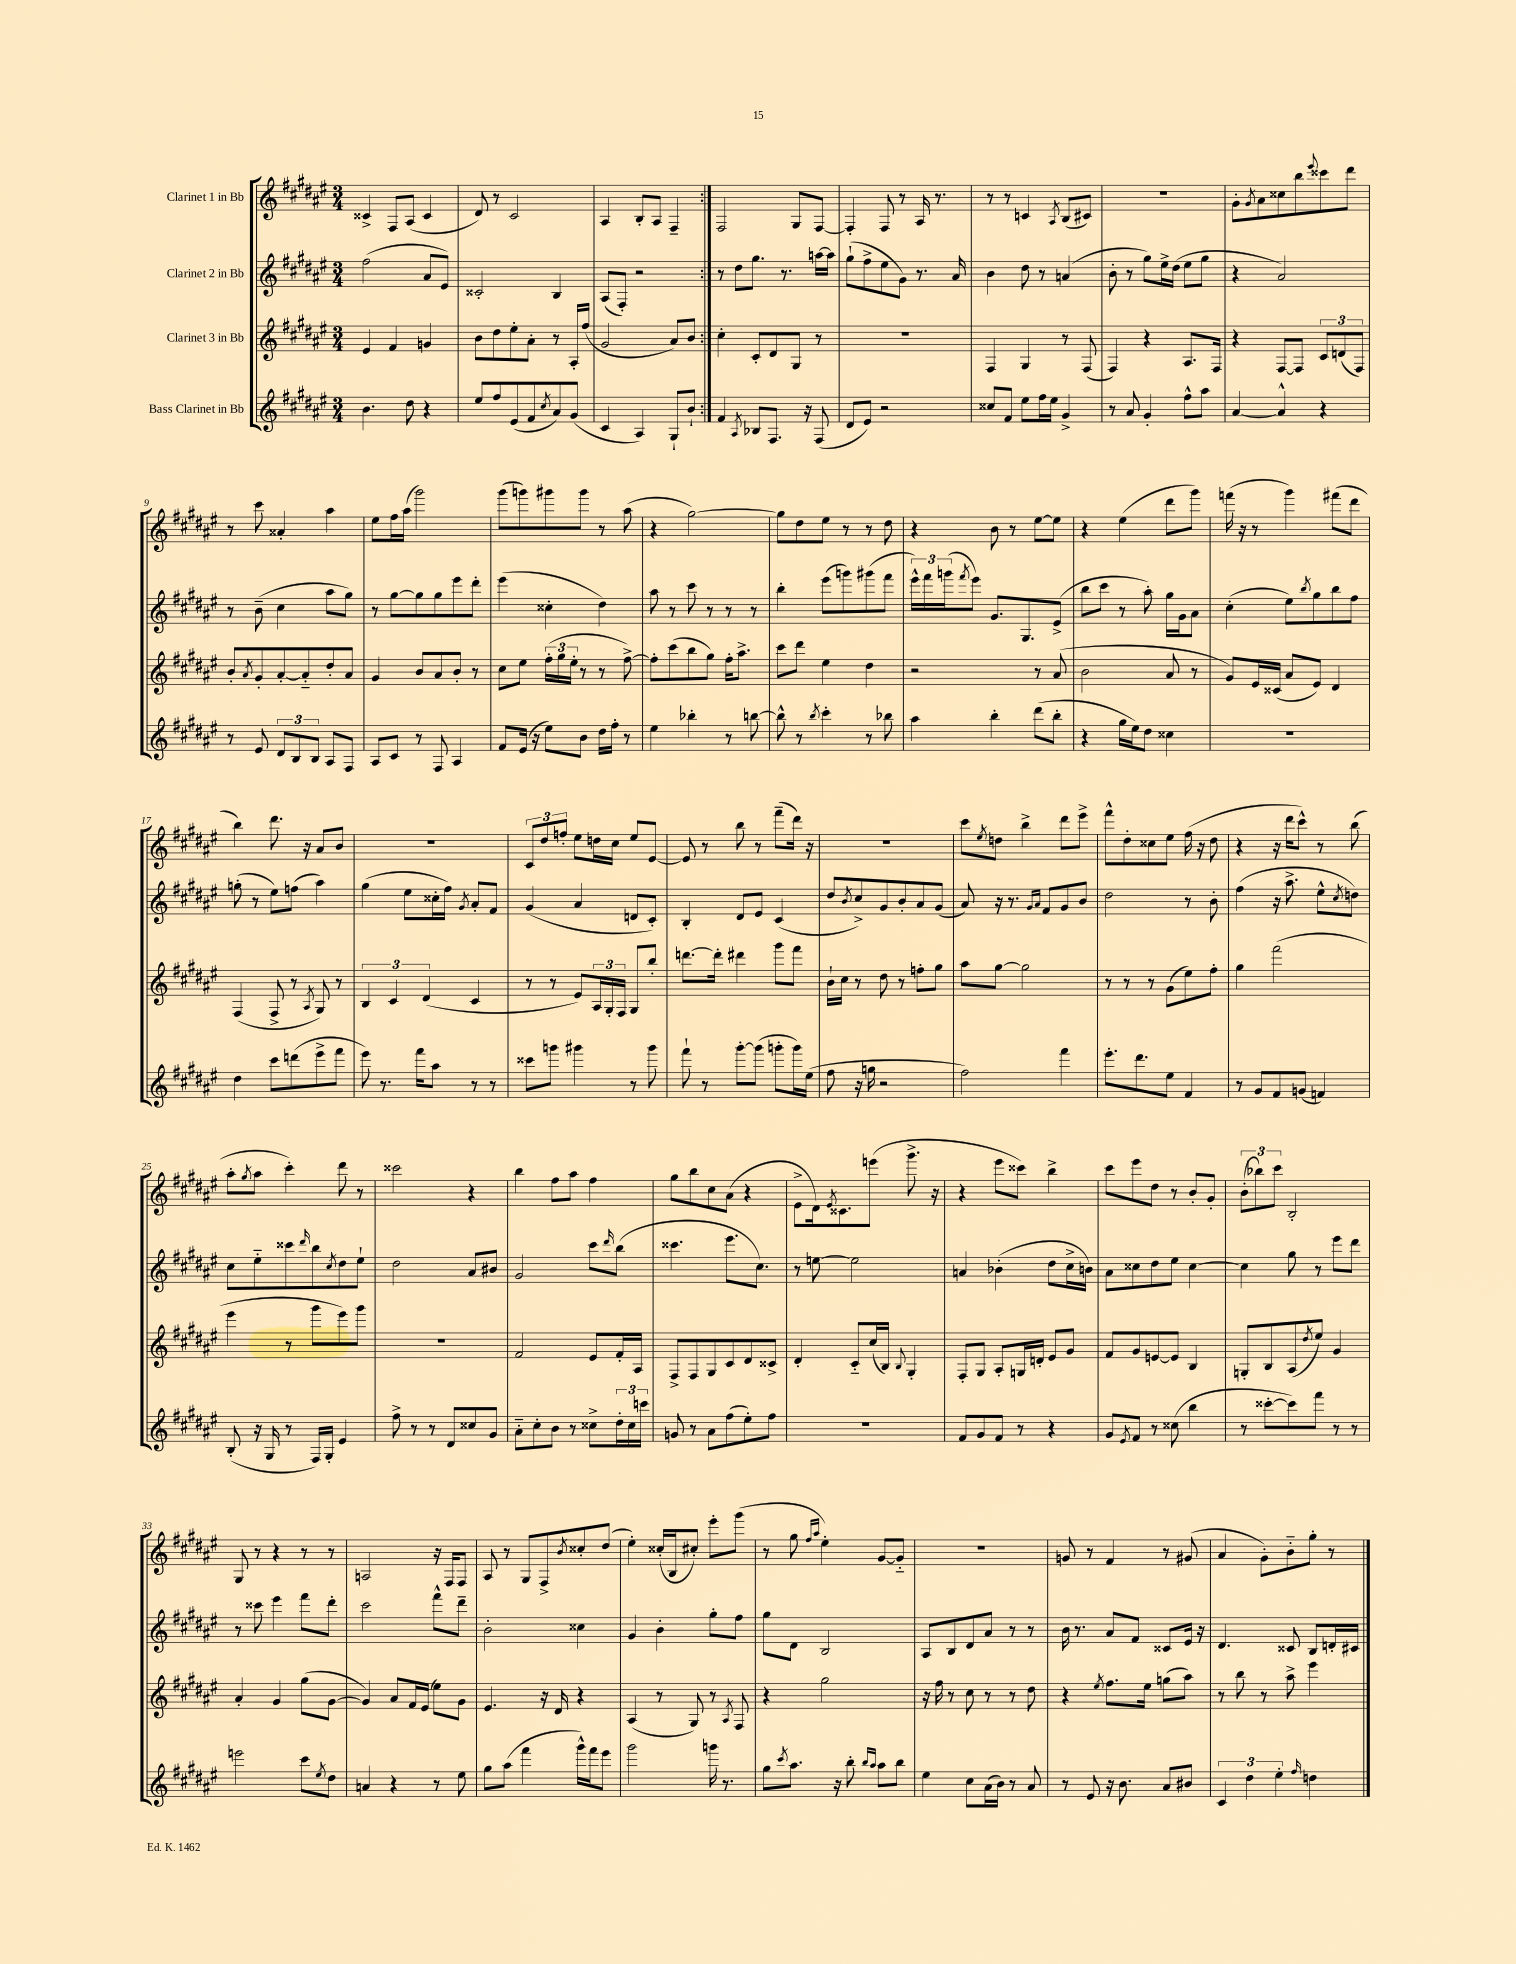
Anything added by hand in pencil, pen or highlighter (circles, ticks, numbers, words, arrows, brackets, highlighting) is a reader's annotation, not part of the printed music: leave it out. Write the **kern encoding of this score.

**kern	**kern	**kern	**kern
*staff4	*staff3	*staff2	*staff1
*clefG2	*clefG2	*clefG2	*clefG2
*k[f#c#g#d#a#e#]	*k[f#c#g#d#a#e#]	*k[f#c#g#d#a#e#]	*k[f#c#g#d#a#e#]
*M3/4	*M3/4	*M3/4	*M3/4
4.b	4e#	(2ff#	4c##^
.	4f#	.	8F#
8dd#	.	.	(8A#
4r	4g	8a#	4c##
.	.	8e#)	.
=	=	=	=
8ee#	8b	2c##'	8d#)
8ff#	8dd#	.	8r
(8e#	8ee#'	.	2c#
8f#	8a#'	.	.
8qcc#	.	.	.
8a#)	8r	4B	.
(8g#	16A#'	.	.
.	(16ff#	.	.
=	=	=	=
4c#	2g#	(8A#	4A#
.	.	8F#')	.
4A#)	.	2r	8B'
.	.	.	8A#
8G#`	8a#)	.	4F#~
8b`	8b	.	.
=:|!	=:|!	=:|!	=:|!
4f#	4cc#'	8r	2F#
.	.	8dd#	.
8qA#	.	.	.
8B-	8c#'	8.gg#	.
8.F#	8d#	.	.
.	.	8.r	.
.	8G#	.	8G#
16r	.	.	.
(8F#	8r	[16aa	[8F#
.	.	16aa]	.
=	=	=	=
8d#	2.r	(8gg#`	4F#']
8e#)	.	8ff#^	.
2r	.	8ee#	8F#
.	.	8g#)	8r
.	.	8.r	16A#
.	.	.	8.r
.	.	16a#	.
=	=	=	=
8cc##	4F#	4b	8r
8f#	.	.	8r
8ee#	4G#	8dd#	4c
16ff#	.	8r	.
16ee#	.	.	.
.	.	.	8qA#
4g#^	8r	(4a	(8B
.	(8F#	.	8c#)
=	=	=	=
8r	4F#)	8b'	2.r
8a#	.	8r	.
4g#'	4r	8gg#)	.
.	.	16ee#^	.
.	.	(16dd#	.
8ff#^^	8.A#	8ee#	.
8aa#	.	8gg#	.
.	16F#	.	.
=	=	=	=
[4a#	4r	4r	8g#'
.	.	.	8qg#
.	.	.	8a#
4a#^^]	[8F#	2a#)	8cc##
.	8F#]	.	8bb
.	.	.	8qqeee#
4r	12c#	.	8ccc##
.	(12d	.	.
.	.	.	8ddd#
.	12F#)	.	.
=	=	=	=
8r	8b'	8r	8r
.	8qa#	.	.
8e#	8g#'	(8b~	8ccc#
12d#	[8a#'	4cc#	4a##'
12B	.	.	.
.	8a#'~]	.	.
12B	.	.	.
8A#	8dd#'	8aa#	4aa#
8F#	8a#	8gg#)	.
=	=	=	=
8A#	4g#	8r	8ee#
8c#	.	[8gg#	16ff#
.	.	.	(16aa#
8r	8b	8gg#]	2ggg#)
8F#	8a#	8gg#	.
4A#	8b'	8eee#	.
.	8r	8ddd#'	.
=	=	=	=
8f#	8cc#	(4eee#	(8ggg#
(16e#	8ee#	.	8ggg)
16r	.	.	.
8ee#)	(24ff#'	4cc##'	8ggg#
.	24gg#	.	.
.	24ee#'	.	.
8b	8r	.	8ggg#
16dd#	8r	4dd#)	8r
16ff#'	.	.	.
8r	[8ff#^)	.	(8aa#
=	=	=	=
4ee#	8ff#']	8aa#	4r
.	(8ccc#	8r	.
4bb-'	8bb	8ccc#	[2gg#)
.	8gg#)	8r	.
8r	16ff#'	8r	.
.	8.aa#^	.	.
[8bb	.	8r	.
=	=	=	=
8bb^^]	8ccc#	4bb'	8gg#]
8r	8ddd#	.	8dd#
8qbb	.	.	.
4ccc#'	4ee#	(8eee#	8ee#
.	.	8ggg)	8r
8r	4dd#	(8ggg#	8r
8bb-	.	8fff#	8dd#
=	=	=	=
4aa#	2r	24eee#^^)	4r
.	.	24fff#	.
.	.	(24ggg	.
.	.	8qfff#	.
.	.	8eee#)	.
4bb'	.	8.g#	8b
.	.	.	8r
.	.	8.G#	.
(8ddd#	8r	.	[8ee#
8bb'	(8a#	(8e#^	8ee#]
=	=	=	=
4r	2b	8bb	4r
.	.	8ccc#	.
16gg#	.	8r	(4ee#
16ee#)	.	.	.
8dd#	.	8aa#')	.
4cc##	8a#	16gg#	8ddd#
.	.	16g#	.
.	8r	8a#	8ggg#)
=	=	=	=
2.r	8g#)	(4cc#'	(16fff
.	.	.	16r
.	16e#	.	8r
.	(16c##	.	.
.	8a#	8ee#)	4ggg#)
.	.	8qbb	.
.	8e#)	8gg#	.
.	4d#	8bb	(8fff#
.	.	8ff#	8ddd#
=	=	=	=
4dd#	(4F#	(8gg'	4bb)
.	.	8r	.
8ccc#	8F#^	8ee#)	8.ddd#
(8ddd	8r	(8ff	.
.	.	.	16r
.	8qA#	.	.
8eee#^	8G#)	4aa#)	8a#
8fff#	8r	.	8b
=	=	=	=
8eee#)	6B	(4gg#	2.r
8.r	.	.	.
.	6c#	.	.
.	.	8ee#	.
16fff#	.	.	.
.	(6d#	.	.
8aa#	.	16cc##'	.
.	.	16ff#)	.
.	.	8qg#	.
8r	4c#	8a#'	.
8r	.	8f#	.
=	=	=	=
8ccc##	8r	(4g#	12c#
.	.	.	12dd#
8ggg	8r	.	.
.	.	.	12ff'
4ggg#	8e#)	4a#	8ee#
.	24A#	.	16dd
.	24G#'	.	.
.	.	.	16cc#
.	24F#	.	.
8r	8G#	8d	8ee#
8ggg#	8bb'	8c#')	[8e#
=	=	=	=
8fff#`	[8.ddd	4B'	8e#]
8r	.	.	8r
.	16ddd']	.	.
[8ggg#'	4ddd#	8d#	8bb
(8ggg#]	.	8e#	8r
8ggg'	8ggg#	(4c#	(8fff#~
16ggg)	8fff#	.	16ddd#)
(16ee#	.	.	16r
=	=	=	=
8ff#	16b`	8dd#	2.r
.	16cc#	.	.
.	.	8qb	.
16r	8r	8cc#^)	.
16gg	.	.	.
2r	8dd#	8g#	.
.	8r	8b'	.
.	8ff'	8a#	.
.	8gg#	(8g#	.
=	=	=	=
2ff#)	8aa#	8a#)	8ccc#
.	.	.	8qee#
.	[8gg#	16r	8dd
.	.	8.r	.
.	2gg#]	.	4bb^
.	.	16qqg#	.
.	.	16qqa#	.
.	.	8f#	.
4fff#	.	8g#	8ddd#
.	.	8b	8eee#^
=	=	=	=
8.eee#'	8r	2dd#	8fff#^^
.	8r	.	8dd#'
8.ddd#	.	.	.
.	8r	.	8cc##
8ee#	(8g#	.	8ee#
4f#	8ee#)	8r	(16ff#
.	.	.	16r
.	8ff#'	8b'	8dd#
=	=	=	=
8r	4gg#	(4ff#	4r
8g#	.	.	.
8f#	(2fff#	16r	16r
.	.	8.aa#^	16ddd#
(8g	.	.	8ccc#^^)
4f)	.	8ee#^^	8r
.	.	8qcc#	.
.	.	8dd)	(8bb
=	=	=	=
(8B'	4eee#	8cc#	8aa#'
.	.	.	8qgg#
16r	.	8ee#'~	8aa#
16G#	.	.	.
8r	8r	8ccc##	4ccc#')
.	.	16qqddd#	.
16F#)	8ggg#	8bb	.
16G#'	.	.	.
.	.	8qcc#	.
4e#	8eee#)	8dd#	8ddd#
.	8ggg#	8ee#`	8r
=	=	=	=
8ff#^	2.r	2dd#	2ccc##
8r	.	.	.
8r	.	.	.
8d#	.	.	.
8cc##	.	8a#	4r
8g#	.	8b#	.
=	=	=	=
8a#'~	2f#	2g#	4bb
8cc#'	.	.	.
8b	.	.	8ff#
8r	.	.	8aa#
8cc##^	8e#	8ccc#	4ff#
.	.	16qqddd#	.
24dd#'	16f#'	(8bb	.
24cc##	.	.	.
.	16A#	.	.
24ccc	.	.	.
=	=	=	=
8g	8F#^	4.ccc##	8gg#
8r	8F#	.	8bb
8a#	8G#	.	8cc#
(8ff#	8c#	8.eee#	(8a#
8ee#')	8d#	.	4r
.	.	8.cc#)	.
8ff#	8c##^	.	.
=	=	=	=
2.r	4d#'	8r	8e#^
.	.	[8ee	16d#)
.	.	.	8qe#
.	.	.	8.c##
.	8c#'~	2ee]	.
.	(16cc#	.	(8eee
.	16B)	.	.
.	8qqB	.	.
.	4G#'	.	8.ggg#^
.	.	.	16r
=	=	=	=
8f#	8F#'	4a	4r
8g#	8G#	.	.
8f#	8A#'	(4b-'	8eee#
8r	16G	.	8ccc##)
.	16d'	.	.
4r	8e#	8dd#	4bb^
.	8g#	16cc#^	.
.	.	16b)	.
=	=	=	=
8g#	8f#	8a#	8ccc#
8qe#	.	.	.
8f#	8g#	8cc##	8eee#
8r	[8e	8dd#	8dd#
(8cc##	8e]	8ee#	8r
4bb	4B	[4cc##	8b'
.	.	.	8g#'
=	=	=	=
8r	8G'	4cc##]	(12b'
.	.	.	12bb-)
[8ccc##'	8B	.	.
.	.	.	12ccc#
8ccc##])	(8A#	8gg#	2B'
.	8qdd#	.	.
8fff#	8ee#)	8r	.
8r	4g#	8eee#	.
8r	.	8ddd#	.
=	=	=	=
2eee	4a#'	8r	8G#
.	.	8ccc##	8r
.	4g#	4eee#	4r
8ccc#	(8gg#	8fff#	8r
8qee#	.	.	.
8dd#	[8g#	8ddd#'	8r
=	=	=	=
4a	4g#])	2ccc#	2A
4r	8a#	.	.
.	16f#	.	.
.	(16e#	.	.
8r	8ee#)	8fff#^^	16r
.	.	.	16F#
8ee#	8g#	8ddd#~	8F#
=	=	=	=
8gg#	4.e#	2b'	8A#
(8aa#	.	.	8r
4fff#	.	.	8G#
.	16r	.	8F#^
.	16d#	.	.
.	.	.	8qb
16ggg#^^)	4r	4cc##	8cc##'
16fff#	.	.	.
8eee#	.	.	(8dd#
=	=	=	=
2ggg#	(4A#	4g#	4ee#')
.	8r	4b'	(16cc##'
.	.	.	16B
.	8G#)	.	8cc#')
16ggg	8r	8gg#'	8eee#'
8.r	.	.	.
.	8qA#	.	.
.	8F#	8ff#	(8ggg#
=	=	=	=
8gg#	4r	8gg#	8r
8qccc#	.	.	.
8.aa#	.	8d#	8gg#
.	.	.	16qqff#
.	.	.	16qqaa#
.	2gg#	2B	4ee#')
16r	.	.	.
8bb'	.	.	.
16qqbb	.	.	.
16qqaa#	.	.	.
8aa#	.	.	[8g#
8bb	.	.	8g#'~]
=	=	=	=
4ee#	16r	8A#	2.r
.	16ff#	.	.
.	8r	8B	.
8cc#	8cc#	8d#	.
(16a#	8r	8a#	.
16b)	.	.	.
8r	8r	8r	.
8a#	8dd#	8r	.
=	=	=	=
8r	4r	16b	8g
.	.	8.r	.
8e#	.	.	8r
.	8qee#	.	.
16r	8.ff#	8a#	4f#
8.b	.	.	.
.	.	8f#	.
.	16ee#	.	.
8a#	(8gg	8c##	8r
8b#	8aa#)	16e#	(8g#
.	.	16r	.
=	=	=	=
6c#	8r	4.d#	4a#
.	8bb	.	.
6dd#	.	.	.
.	8r	.	8g#')
6ee#'	.	.	.
.	8aa#^	8c##	8b'~
16qqff#	.	.	.
4dd	4eee#	8B	8gg#'
.	.	16d'	8r
.	.	16c#	.
==	==	==	==
*-	*-	*-	*-
